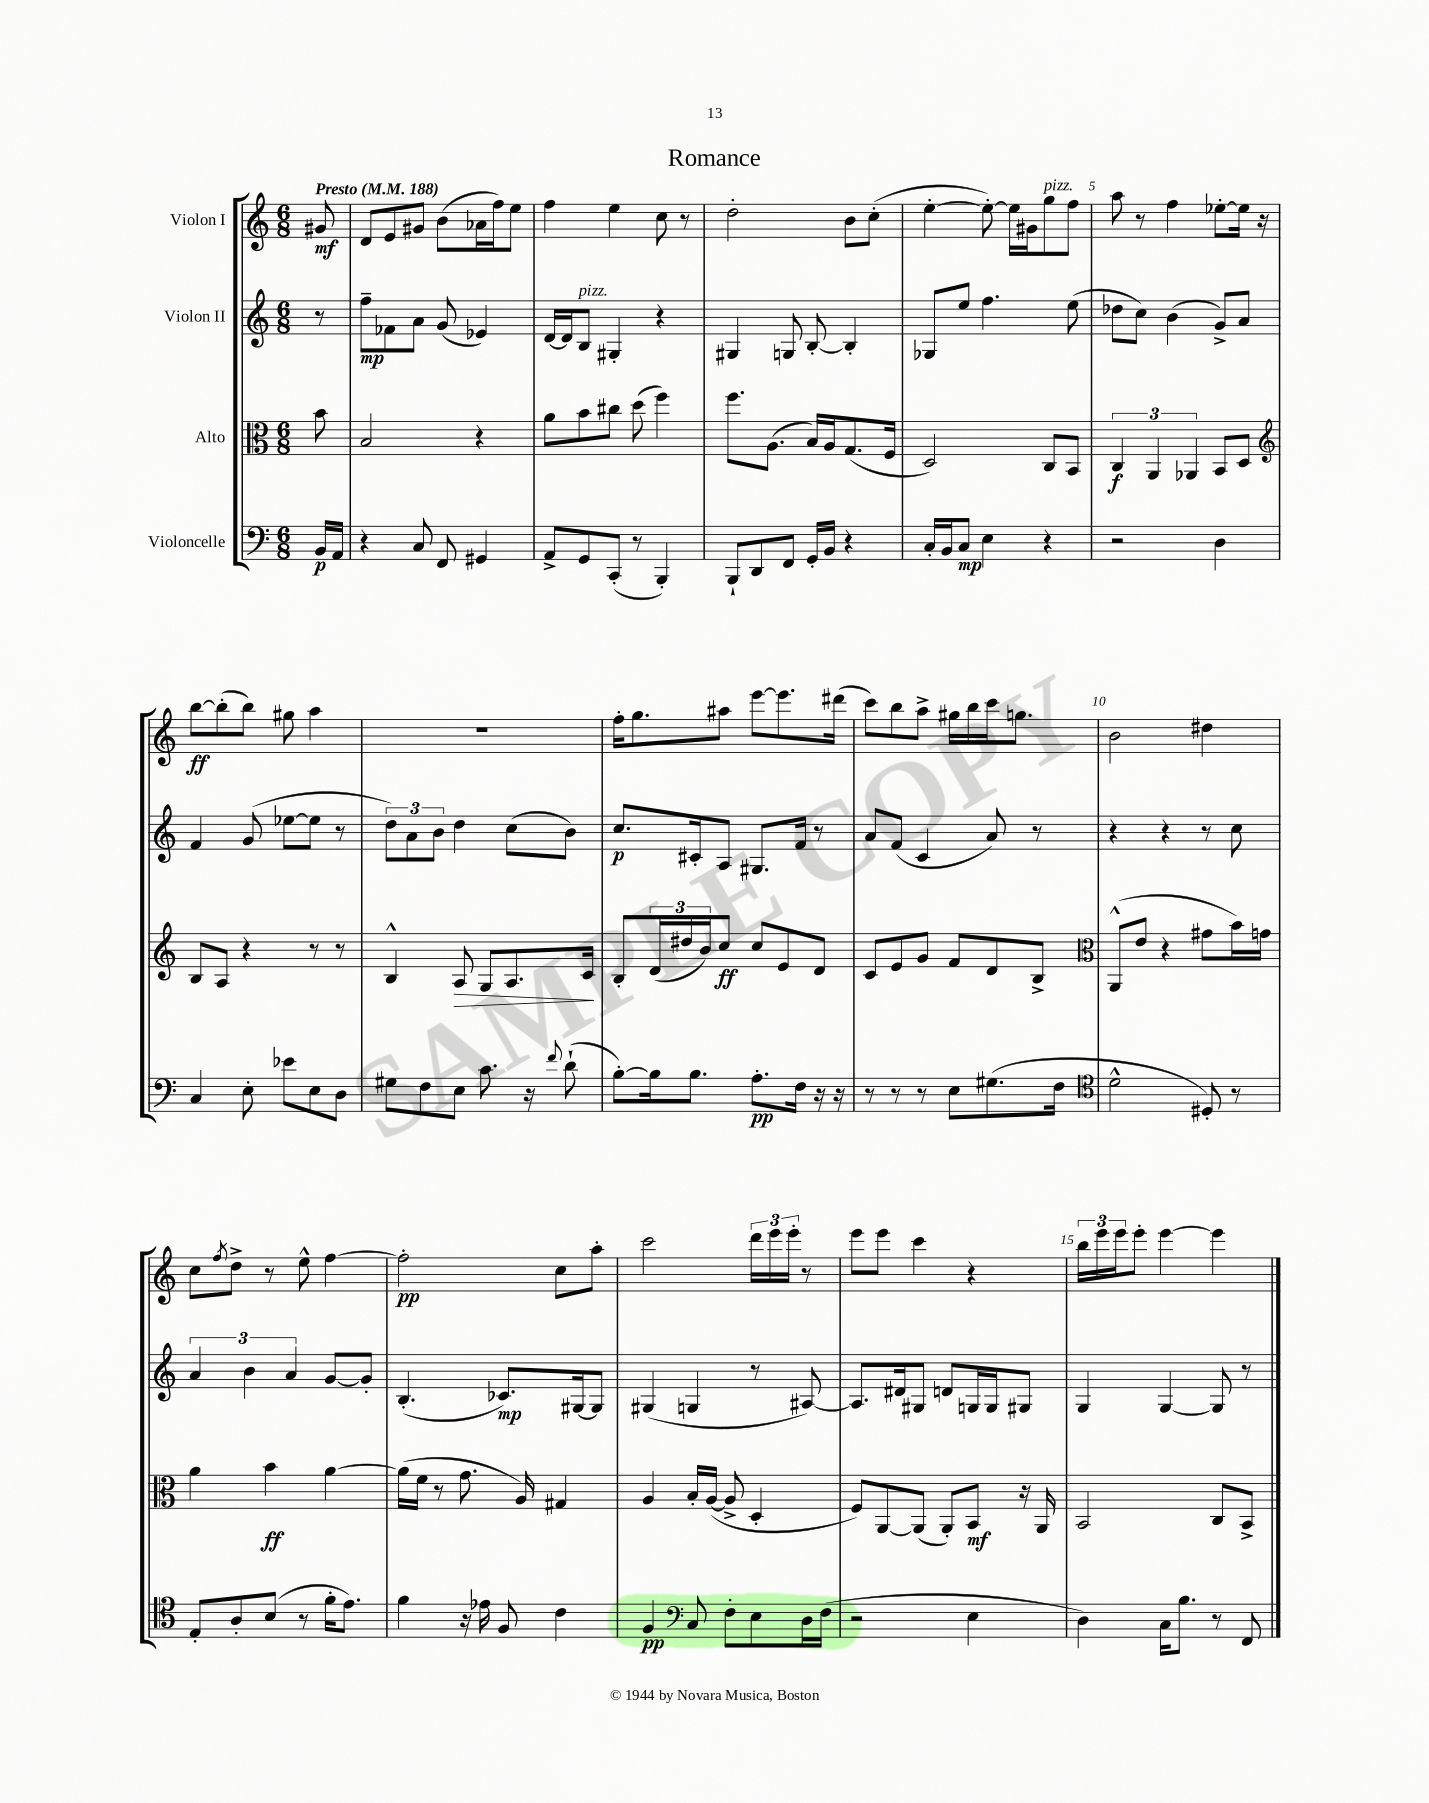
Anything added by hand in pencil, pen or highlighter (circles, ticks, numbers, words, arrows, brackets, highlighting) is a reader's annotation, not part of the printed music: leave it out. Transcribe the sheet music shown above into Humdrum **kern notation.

**kern	**kern	**kern	**kern
*staff4	*staff3	*staff2	*staff1
*clefF4	*clefC3	*clefG2	*clefG2
*k[]	*k[]	*k[]	*k[]
*M6/8	*M6/8	*M6/8	*M6/8
*MM188	*MM188	*MM188	*MM188
16BB	8b	8r	8g#
16AA	.	.	.
=	=	=	=
4r	2B	8ff~	8d
.	.	8f-	8e
8C	.	8a	8g#
8FF	.	(8g	(8b
4GG#	4r	4e-)	16a-
.	.	.	16ff)
.	.	.	8ee
=	=	=	=
8AA^	8a	[16d	4ff
.	.	16d]	.
8GG	8b	8B	.
(8CC'	8cc#	4G#'	4ee
8r	(8dd	.	.
4BBB')	4ff)	4r	8cc
.	.	.	8r
=	=	=	=
8BBB`	8.ff	4G#	2dd'
8DD	.	.	.
.	(8.A	.	.
8FF	.	8G	.
16GG'	16B)	[8B'	.
16BB	16A	.	.
4r	(8.G	4B']	8b
.	.	.	(8cc'
.	16F	.	.
=	=	=	=
16C'	2D)	8G-	[4ee'
16BB	.	.	.
8C	.	8ee	.
4E	.	4.ff	8ee'_)
.	.	.	16ee]
.	.	.	16g#
4r	8C	.	8gg
.	8BB	(8ee	8ff
=	=	=	=
2r	6C	8dd-	8aa
.	.	8cc)	8r
.	6AA	.	.
.	.	(4b	4ff
.	6AA-	.	.
4D	8BB	8g^)	[8ee-'
.	8D	8a	16ee-]
.	.	.	16r
=	=	=	=
*	*clefG2	*	*
4C	8B	4f	[8bb
.	8A	.	(8bb']
8E'	4r	(8g	8bb)
8e-	.	[8ee-	8gg#
8E	8r	8ee-]	4aa
8D	8r	8r	.
=	=	=	=
8G#	4B^^	12dd)	2.r
.	.	12a	.
8F	.	.	.
.	.	12b	.
8E	8A	4dd	.
8.c	8G	.	.
.	8.A	(8cc	.
16r	.	.	.
8qqf	.	.	.
(8d`	.	8b)	.
.	16c	.	.
=	=	=	=
[8B')	8B'	8.cc	16ff'
.	.	.	8.gg
16B]	(24d	.	.
.	24dd#	.	.
8.B	.	16c#'	.
.	24b)	.	.
.	8cc	8A	8aa#
8.A'	8cc	8.G#	[8eee
.	8e	.	8.eee]
16F	.	16f	.
16r	8d	8r	.
16r	.	.	(16ddd#
=	=	=	=
8r	8c	8a	8ccc)
8r	8e	(8f	8bb
8r	8g	4c	8aa^
8E	8f	.	16gg#
.	.	.	16bb
(8.G#	8d	8a)	16ccc
.	.	.	8.gg
.	8B^	8r	.
16F	.	.	.
=	=	=	=
*clefC4	*clefC3	*	*
2d^^	(8AA^^	4r	2b
.	8e	.	.
.	4r	4r	.
8D#')	8g#	8r	4dd#
8r	16b)	8cc	.
.	16g	.	.
=	=	=	=
8E'	4a	6a	8cc
.	.	.	8qff
8A'	.	.	8dd^
.	.	6b	.
(8B	4b	.	8r
.	.	6a	.
8r	.	.	8ee^^
16f'	[4a	[8g	[4ff
8.e)	.	.	.
.	.	8g']	.
=	=	=	=
4f	(16a]	(4.B'	2ff']
.	16f	.	.
.	8r	.	.
16r	8.g	.	.
16e-	.	.	.
8F	.	8.c-)	.
.	16A)	.	.
4c	4G#	.	8cc
.	.	[16G#	.
.	.	8G#]	8aa'
=	=	=	=
4F	4A	(4G#	2ccc
*clefF4	*	*	*
8C	16B'	4G	.
.	([16A	.	.
8F'	8A^]	.	.
8E	4D'	8r	24ddd
.	.	.	24eee
.	.	.	24eee'
16D	.	[8A#)	8r
(16F	.	.	.
=	=	=	=
2r	8F)	8.A#]	8eee
.	[8AA	.	8eee
.	.	16d#	.
.	(8AA]	8G#	4ccc
.	8AA')	8d	.
4E	8BB	16G	4r
.	.	16G	.
.	16r	8G#	.
.	16AA	.	.
=	=	=	=
4D)	2BB	4G	24bb
.	.	.	24eee
.	.	.	24eee
.	.	.	8eee'
16C	.	[4G	[4eee
8.B	.	.	.
8r	8C	8G]	4eee]
8FF	8BB^	8r	.
==	==	==	==
*-	*-	*-	*-
